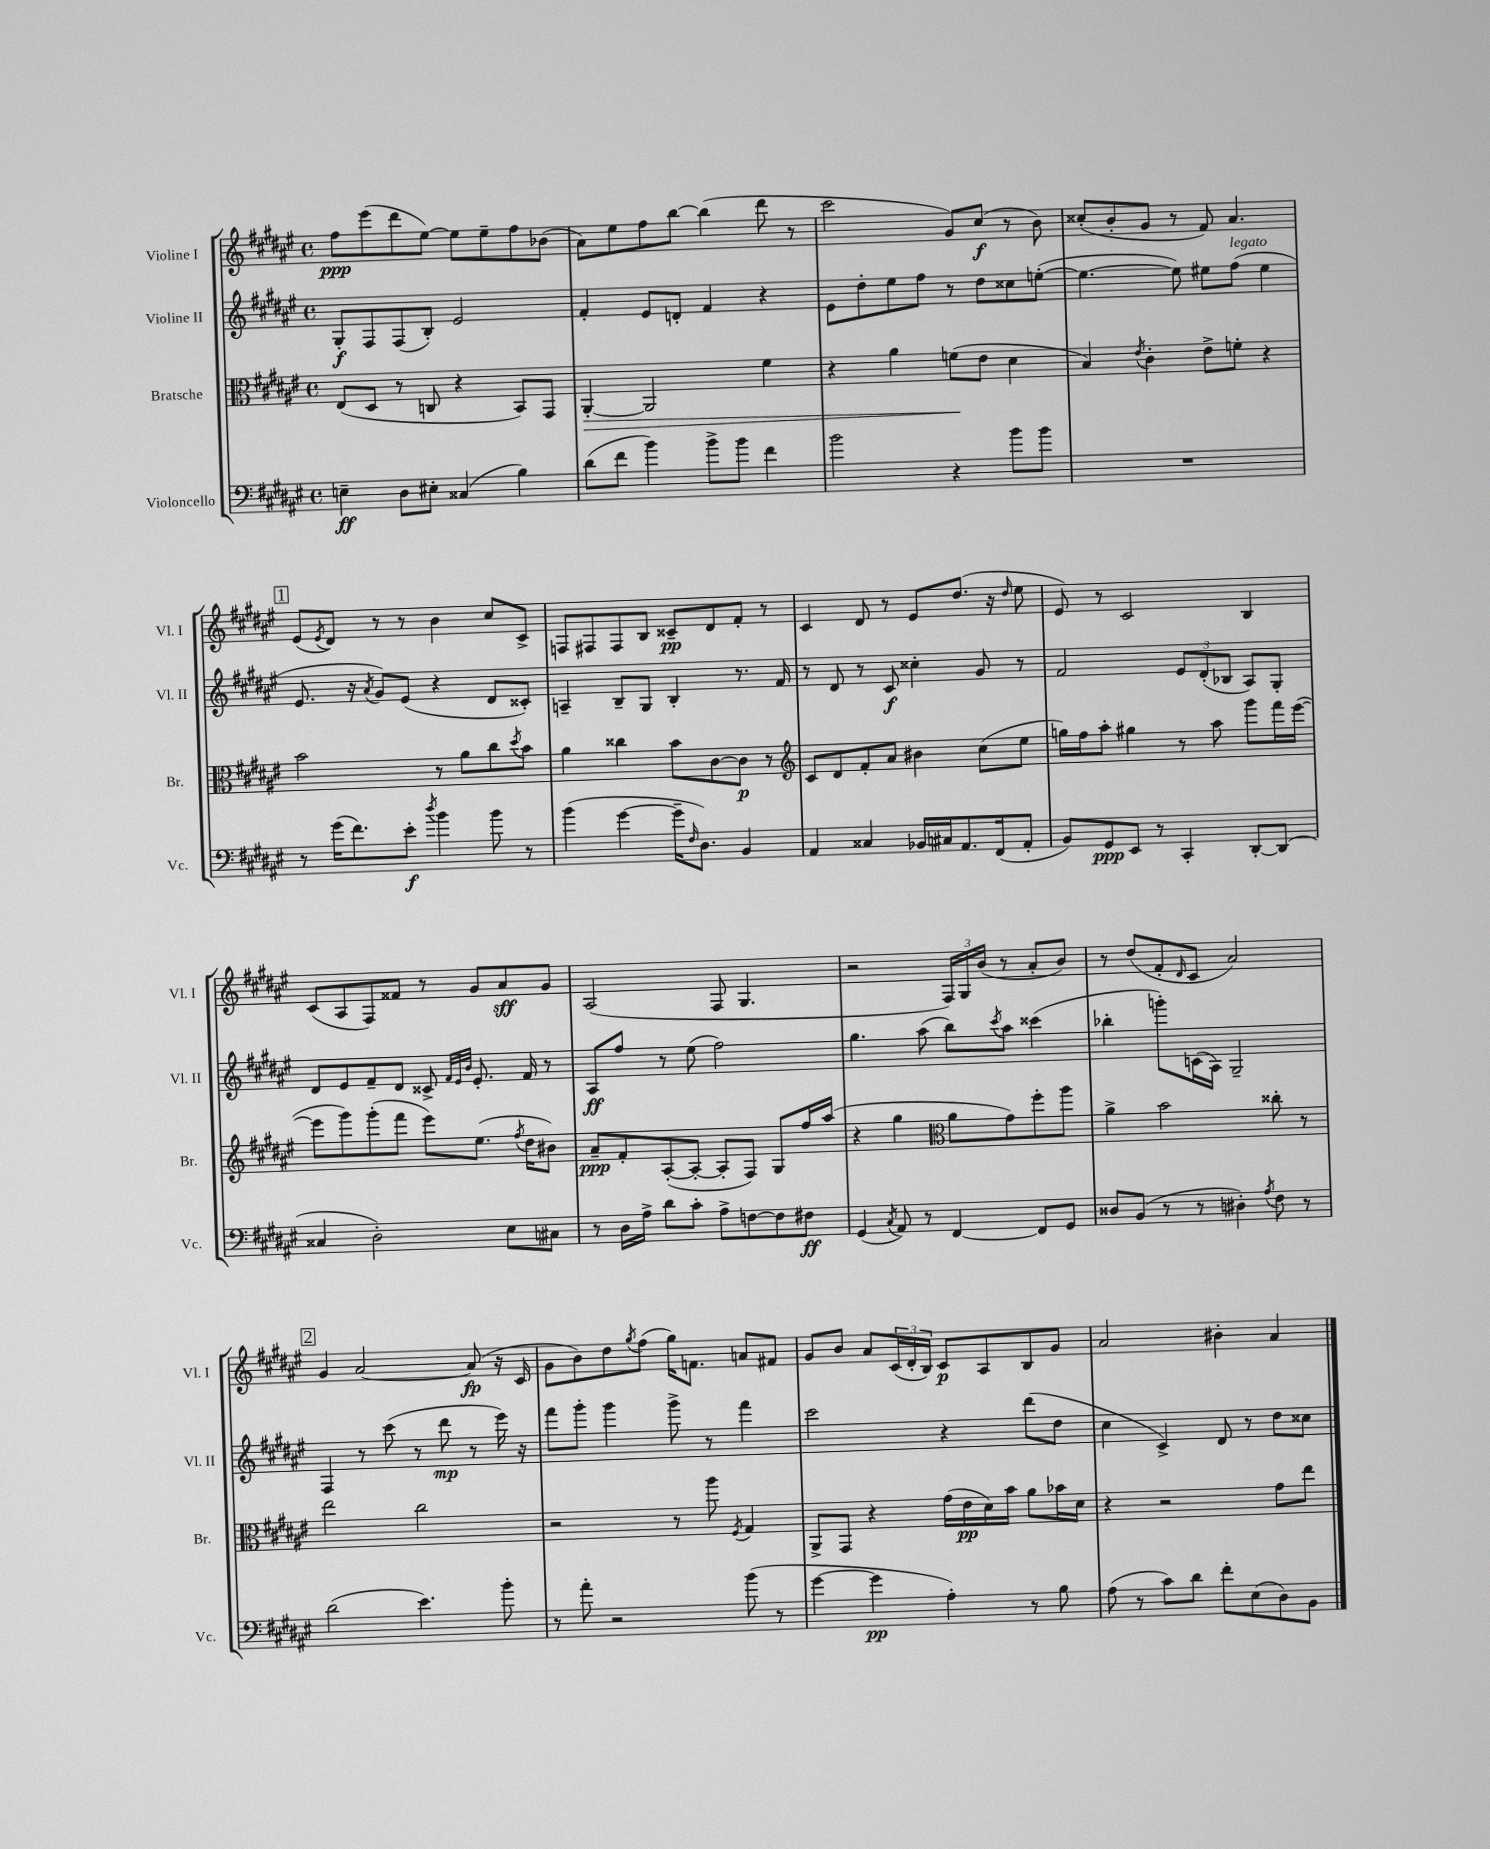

**kern	**kern	**kern	**kern
*staff4	*staff3	*staff2	*staff1
*clefF4	*clefC3	*clefG2	*clefG2
*k[f#c#g#d#a#e#]	*k[f#c#g#d#a#e#]	*k[f#c#g#d#a#e#]	*k[f#c#g#d#a#e#]
*M4/4	*M4/4	*M4/4	*M4/4
*met(c)	*met(c)	*met(c)	*met(c)
4E~	(8E#	8G#'	8ff#
.	8D#	8F#	(8eee#
8D#	8r	(8F#	8ddd#
8E#'	8C	8B')	[8ee#)
(4C##	4r	2e#	8ee#]
.	.	.	8ee#~
4B)	8BB)	.	8ff#
.	8GG#	.	(8b-
=	=	=	=
(8d#	[4AA#'	4f#'	8a#)
8f#	.	.	8ee#
4b)	2AA#]	8e#	8ff#
.	.	8d'	[8bb
8b^	.	4f#	(4bb]
8b	.	.	.
4f#	4f#	4r	8ddd#
.	.	.	8r
=	=	=	=
2b	4r	8e#	2ccc#
.	.	8dd#'	.
.	4a#	8ee#	.
.	.	8ff#	.
4r	(8f	8r	8g#)
.	8e#	8dd#	(8cc#
8b	4d#	8cc##	8r
8b	.	([8ee'	8b)
=	=	=	=
1r	4B)	4.ee_	(8cc##'
.	.	.	8b'
.	8qe#	.	.
.	4c#'	.	8g#
.	.	8ee])	8r
.	8e#^	8ee#	8f#)
.	8f'	(8ff#	4.a#
.	4r	4ee#	.
=	=	=	=
8r	2b	8.e#	(8e#
.	.	.	8qe#
(16g#	.	.	8d#)
8.f#)	.	16r	.
.	.	8qa#	.
.	.	8g#)	8r
8e#'	.	(8e#	8r
8qdd#	.	.	.
4b	8r	4r	4b
.	8a#	.	.
8b	8cc#	8d#	8cc#
.	8qdd#	.	.
8r	8b	8c##')	8c#^
=	=	=	=
(4b	4a#	4A~	8F
.	.	.	8F#
[4g#	4cc##	8B~	8F#
.	.	8G#	8B
16g#~]	8b	4B'	8c##~
16qqF#	.	.	.
8.D#)	.	.	.
.	[8c#	.	8d#
4BB	8c#]	8.r	8f#'
.	8r	.	8r
.	.	16f#	.
=	=	=	=
*	*clefG2	*	*
4AA#	8c#	8r	4c#
.	8d#	8d#	.
4C##	8f#'	8r	8d#
.	8a#	8c#	8r
16BB-	4b#	4cc##'	8e#
16C#	.	.	.
8.AA#	.	.	(8.dd#
.	(8cc#	8g#	.
(16FF#	.	.	16r
.	.	.	16qqdd#
8AA#'	8ee#	8r	8ee#
=	=	=	=
8BB)	16gg)	2f#	8e#)
.	16ff#	.	.
8GG#	8aa#'	.	8r
8EE#	4gg#	.	2c#
8r	.	.	.
4CC#'	8r	12e#	.
.	.	(12d#'	.
.	8aa#	.	.
.	.	12B-	.
[8DD#'	8ggg#	8A#)	4B
(8DD#]	16fff#	8G#'	.
.	([16eee#	.	.
=	=	=	=
4C##	8eee#]	8d#	(8c#
.	8ggg#)	8e#	8A#
2D#')	(8ggg#'	8f#~	8F#)
.	8fff#	8d#	8f##
.	8eee#)	8c##^	8r
.	.	32qqf#	.
.	.	32qqe#	.
.	.	32qqb	.
.	(8.ee#	8.e#'	8g#
8E#	.	.	8a#
.	8qff#	.	.
.	16dd#	16f#	.
8C#	8b#)	8r	8g#
=	=	=	=
8r	8a#~	8A#	(2A#
16D#	8f#'	8ff#	.
16A#^	.	.	.
8d#	([8A#'	8r	.
8c#'	8A#'_	(8ee#	.
8A#^	8A#']	2ff#)	8F#
[8F	8F#)	.	4.G#
8F]	8G#	.	.
8F#	16ff#	.	.
.	(16aa#	.	.
=	=	=	=
(4GG#	4r	4.gg#	2r
8qC#	.	.	.
8AA#)	4gg#	.	.
8r	.	(8aa#	.
*	*clefC3	*	*
[4FF#	8a#	8bb)	24F#)
.	.	.	24G#
.	.	.	(24b
.	.	8qccc#	.
.	8g#)	8aa#	8r
8FF#]	8ff#'	(4ccc##	8a#'
8GG#	8aa#	.	8b)
=	=	=	=
8D##	4a#^	4bb-'	8r
(8BB	.	.	(8dd#
8r	2b	8ggg')	8f#'
.	.	.	16qqd#
8r	.	(16c	8c#
.	.	16A#)	.
4D#')	.	2G#~	2a#)
8qA#	.	.	.
8F#	8cc##'	.	.
8r	8r	.	.
=	=	=	=
(2d#	2ee#	4F#	4g#
.	.	8r	[2a#
.	.	(8ccc#	.
4.e#)	2cc#	8r	.
.	.	8ddd#	.
.	.	8r	(8a#]
8b'	.	16eee#)	16r
.	.	16r	16c#
=	=	=	=
8r	2r	8fff#	8g#
8a#'	.	8ggg#'	8b)
2r	.	4ggg#	8dd#
.	.	.	8qgg#
.	.	.	(8ff#
.	8r	8ggg#^	16gg#)
.	.	.	8.f
.	8aa#	8r	.
.	8qF#	.	.
(8b	4G#	4fff#	8a
8r	.	.	8f#
=	=	=	=
[4g#	8AA#^	2ccc#	8g#
.	8GG#	.	8b
4g#]	4r	.	8a#
.	.	.	(24c#
.	.	.	24d#'
.	.	.	24B)
4A#')	(16g#	4r	8c#
.	16e#	.	.
.	16d#)	.	8A#
.	16b	.	.
8r	8a#	(8ddd#	8B
8B	16b-	8dd#	8g#
.	16d#	.	.
=	=	=	=
(8A#	4r	4cc#	2a#
8r	.	.	.
8c#)	2r	4c#^)	.
8d#	.	.	.
8f#'	.	8d#	4b#'
(8E#	.	8r	.
8D#)	8g#	8dd#	4a#
8BB	8ee#	8cc##	.
==	==	==	==
*-	*-	*-	*-
